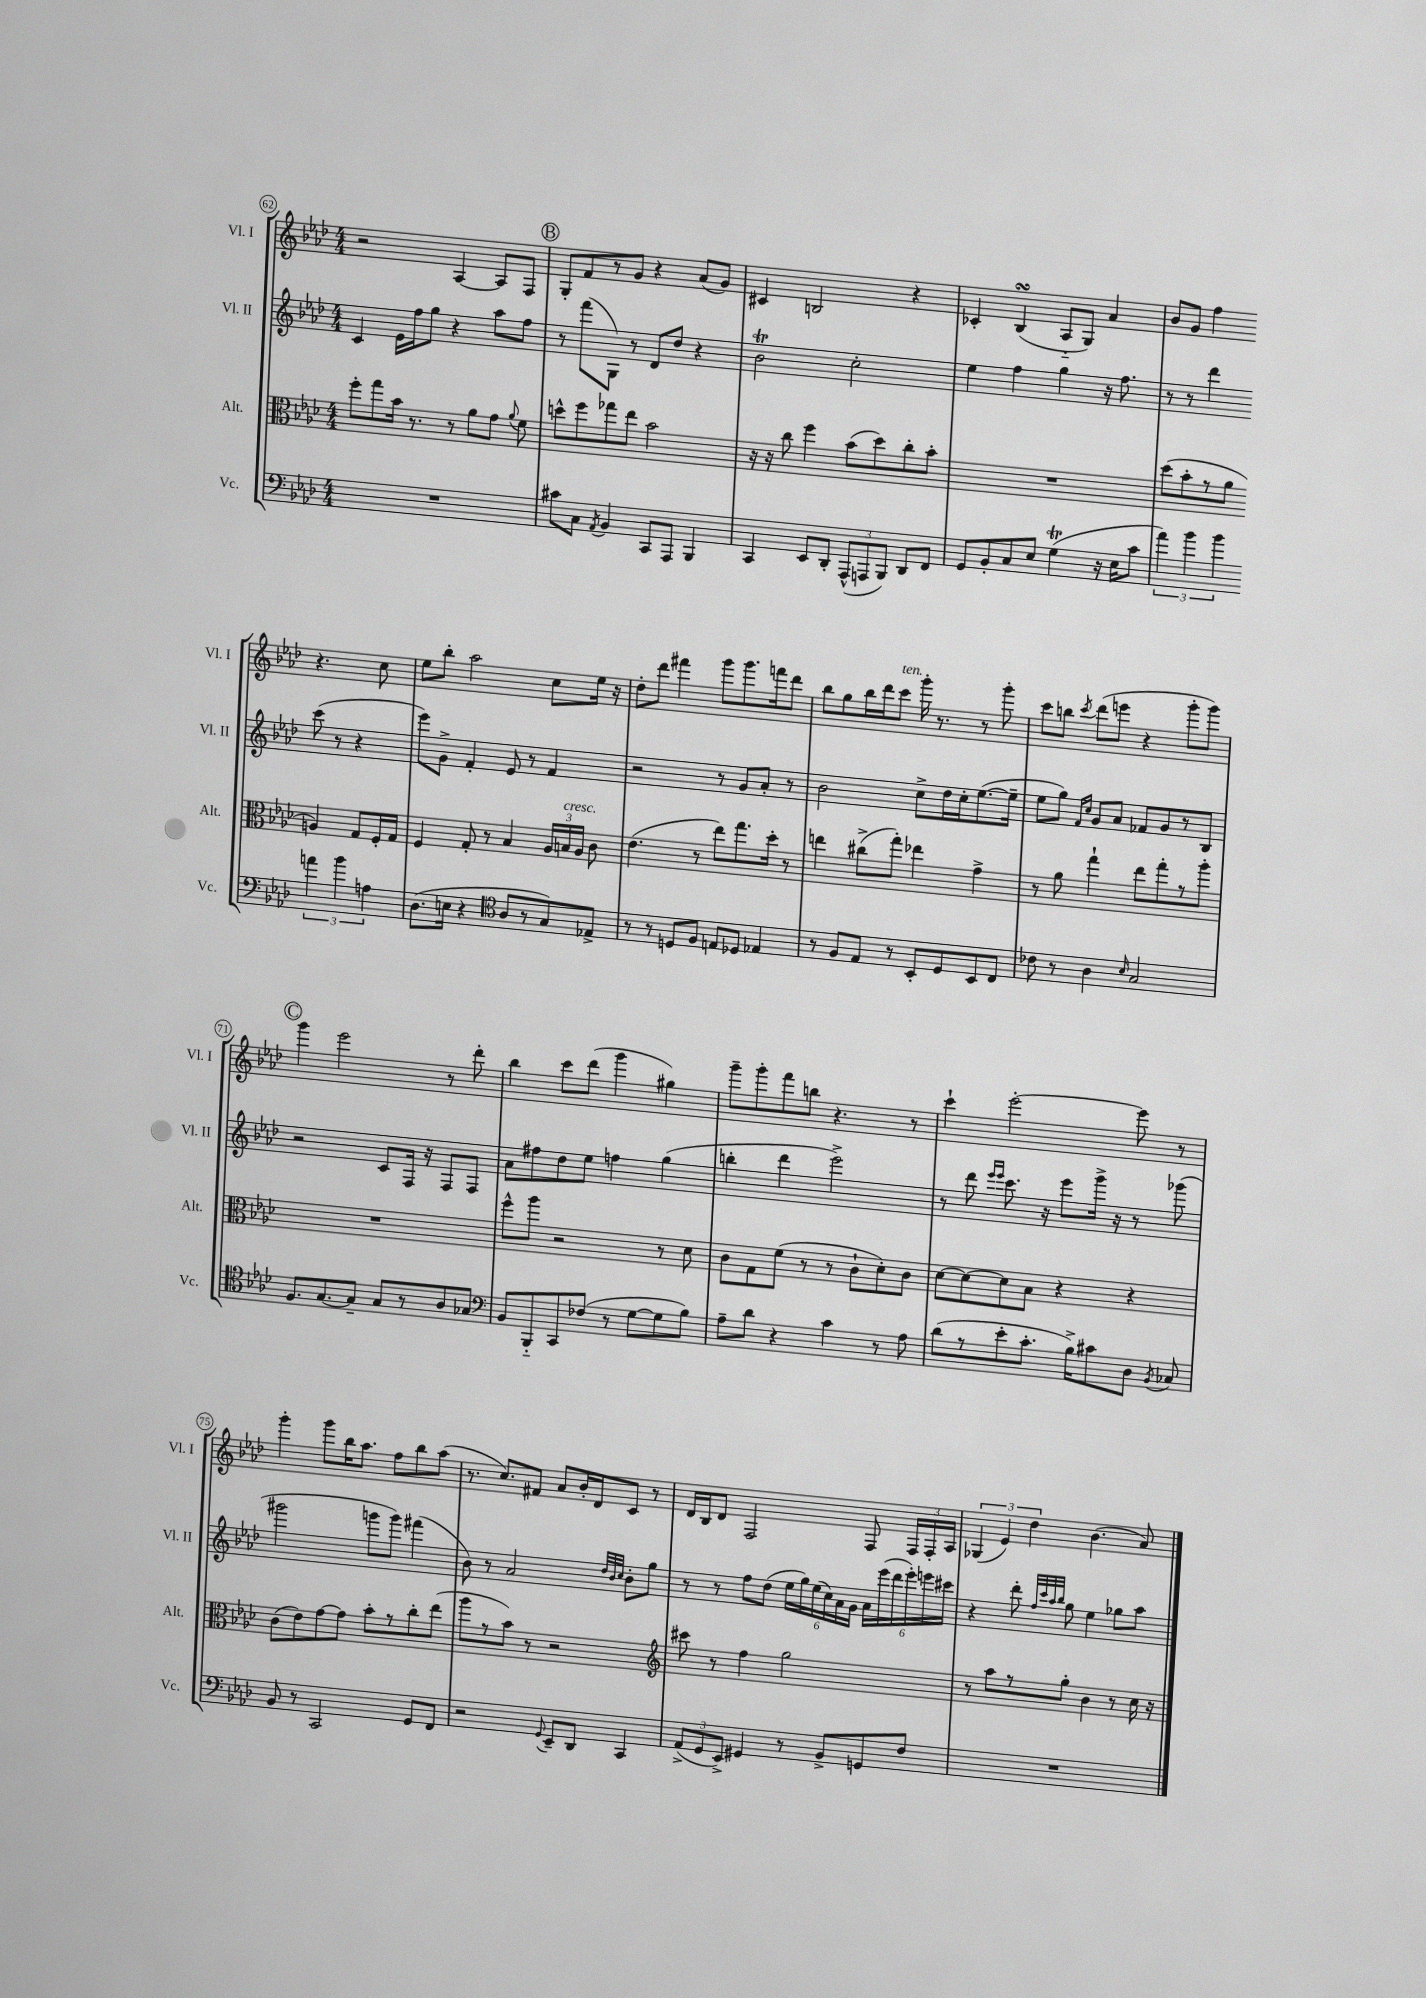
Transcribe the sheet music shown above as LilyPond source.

<<
\new StaffGroup <<
\new Staff = "s0" \with { instrumentName = "Vl. I" shortInstrumentName = "Vl. I" } {
    \clef treble \key aes \major \numericTimeSignature \time 4/4
    \autoBeamOff r2 aes4~ aes8[ f8] |
    \mark \markup { \circle "B" } g8[-. f'8 r8 g'8] r4 aes'8[( g'8]) |
    cis'4 b2 r4 |
    ces'4-. bes4\turn( aes8[-_ g8]) aes'4 |
    bes'8[ g'8] f''4 r4. c''8 |
    ees''8[ bes''8]-. aes''2 c''8[ ees''16] r16 |
    des''8[-. des'''8] fis'''4 g'''8[ g'''8. f'''16 des'''8] |
    bes''8[ g''8 bes''16 des'''16 c'''8]^\markup { \italic "ten." } g'''16-. r8. r8 g'''8-. |
    c'''8[ b''8] \acciaccatura { c'''8 } des'''8[( e'''8] r4 g'''8[-. g'''8]) |
    \mark \markup { \circle "C" } g'''4 ees'''2 r8 des'''8-. |
    bes''4 c'''8[ des'''8]( g'''4 gis''4) |
    g'''8[-- g'''8-. f'''8 b''8] r4. r8 |
    c'''4-! ees'''2~-. ees'''8 r8 |
    g'''4-. g'''8[ bes''16 aes''8.] f''8[ bes''8 aes''8]( |
    r8. c''8.[) fis'8] aes'8[ bes'16-. des'16 c'8] r8 |
    des'16[ bes16 des'8] f2 f8 \tuplet 3/2 { f16[ f16-. aes16] } |
    \tuplet 3/2 { ges4( ees'4) des''4 } bes'4.( aes'8) \bar "|." |
}
\new Staff = "s1" \with { instrumentName = "Vl. II" shortInstrumentName = "Vl. II" } {
    \clef treble \key aes \major \numericTimeSignature \time 4/4
    \autoBeamOff c'4 ees'16[ f''16 g''8] r4 aes''8[ f''8] |
    \mark \markup { \circle "B" } r8 f'''8[( g8]) r8 des'8[ des''8] r4 |
    bes'2\trill c''2-. |
    ees''4 f''4 g''4 r16 f''8. |
    r8 r8 des'''4 c'''8( r8 r4 |
    ees'''8[) g'8]-> f'4-. ees'8 r8 f'4 |
    r2 r8 g'8[ aes'8]-. r8 |
    bes'2 c''8[-> des''16 c''16-. ees''8.~( ees''16]-- |
    ees''8[ g''8]) \grace { f'16[ c''16] } g'8[ aes'8] fes'8[ g'8 r8 bes8] |
    \mark \markup { \circle "C" } r2 c'8[ f16] r16 f8[ f8] |
    aes'8[ fis''8 des''8 ees''8] f''4 g''4( |
    b''4-. des'''4 ees'''2->) |
    r8 des'''8 \grace { ees'''16[ ees'''16] } c'''8. r16 ees'''8[ g'''16]-> r16 r8 ges'''8( |
    gis'''2 g'''8[ g'''8]) fis'''4( |
    bes'8) r8 aes'2 \grace { des''32[ bes'32 c''32] } bes'8[-. g''8] |
    r8 r8 f''8[ des''8]( \tuplet 6/4 { ees''16[ g''16) ees''16( c''16) aes'16 g'16] } \tuplet 6/4 { aes'16[ ees'''16( des'''16 ees'''16-.) e'''16 cis'''16] } |
    r4 des'''8-. \grace { f''32[ c'''32 aes''32 bes''32] } g''8 ees''4 ges''8[ aes''8] \bar "|." |
}
\new Staff = "s2" \with { instrumentName = "Alt." shortInstrumentName = "Alt." } {
    \clef alto \key aes \major \numericTimeSignature \time 4/4
    \autoBeamOff f''8[-. g''8 bes'16] r8. r8 aes'8[ g'8] \appoggiatura { aes'8 } f'8 |
    \mark \markup { \circle "B" } d''8[-^ f''8 ges''8 ees''8] bes'2 |
    r16 r16 c''8 f''4 bes'8[( des''8) c''8-. bes'8]-. |
    R1 |
    des''8[( bes'8-. r8 aes'8] a4) g8[ f16-. g16] |
    f4 g8-. r8 bes4 \tuplet 3/2 { aes16[ b16^\markup { \italic "cresc." } aes16] } c'8 |
    ees'4.( r8 ees''8[) g''8. des''16]-. r8 |
    e''4 cis''8[->( g''8]-.) ees''4 g'4-> |
    r8 aes'8 g''4-! ees''8[ g''8-. r8 aes''8]-. |
    \mark \markup { \circle "C" } R1 |
    f''8[-^ aes''8] r2 r8 des'8 |
    c'8[ g8 f'8]( r8 r8 c'8[-! des'8-.) c'8] |
    des'8[~ des'8~ des'8 bes8] r4 r4 |
    c'8[( ees'8) g'8~ g'8] bes'8[-. r8 c''8-. ees''8]( |
    aes''8[ r8 bes'8]) r8 r2 |
    \clef treble cis'''8 r8 f''4 g''2 |
    r8 aes''8[ r8 g''8]-. bes'4 r8 c''16 r16 \bar "|." |
}
\new Staff = "s3" \with { instrumentName = "Vc." shortInstrumentName = "Vc." } {
    \clef bass \key aes \major \numericTimeSignature \time 4/4
    \autoBeamOff R1 |
    \mark \markup { \circle "B" } cis'8[ c8] \acciaccatura { aes,8 } bes,4 c,8[ aes,,8] bes,,4 |
    c,4 ees,8[ des,8]-. \tuplet 3/2 { aes,,8[-^( a,,8 bes,,8]) } des,8[ f,8] |
    g,8[ bes,8-. c8 ees8] g4\trill( r16 ees16[ c'8] |
    \tuplet 3/2 { aes'4) bes'4 bes'4 } \tuplet 3/2 { a'4 bes'4 a4 } |
    des8.[( e16] r4 \clef tenor aes8[ r8 g8) ees8]-> |
    r8 r8 d8[ f8] e8[ des8] ees4 |
    r8 f8[ ees8] r8 bes,8[-. des8 bes,8 c8] |
    ces'8 r8 aes4 \grace { bes16 } g2 |
    \mark \markup { \circle "C" } f8.[ g8.~ g8]-- g8[ r8 aes8 ges8] |
    \clef bass bes,8[ bes,,8-_ c,8 fes8]( r8 g8[~ g8 bes8]) |
    aes8[-- des'8] r4 c'4 r8 aes8 |
    des'8[( r8 ees'8-. c'8.]-. bes16[->) cis'8 des8] \acciaccatura { bes,8 } ces8 |
    bes,8 r8 c,2 g,8[ f,8] |
    r2 \appoggiatura { g,8 } ees,8[-- des,8] c,4 |
    \tuplet 3/2 { aes,8[->( g,8 ees,8]->) } gis,4 r8 bes,8[-> g,8 f8] |
    R1 \bar "|." |
}
>>
>>
\layout { \context { \Score currentBarNumber = #62 \override BarNumber.stencil = #(make-stencil-circler 0.1 0.3 ly:text-interface::print) } }
